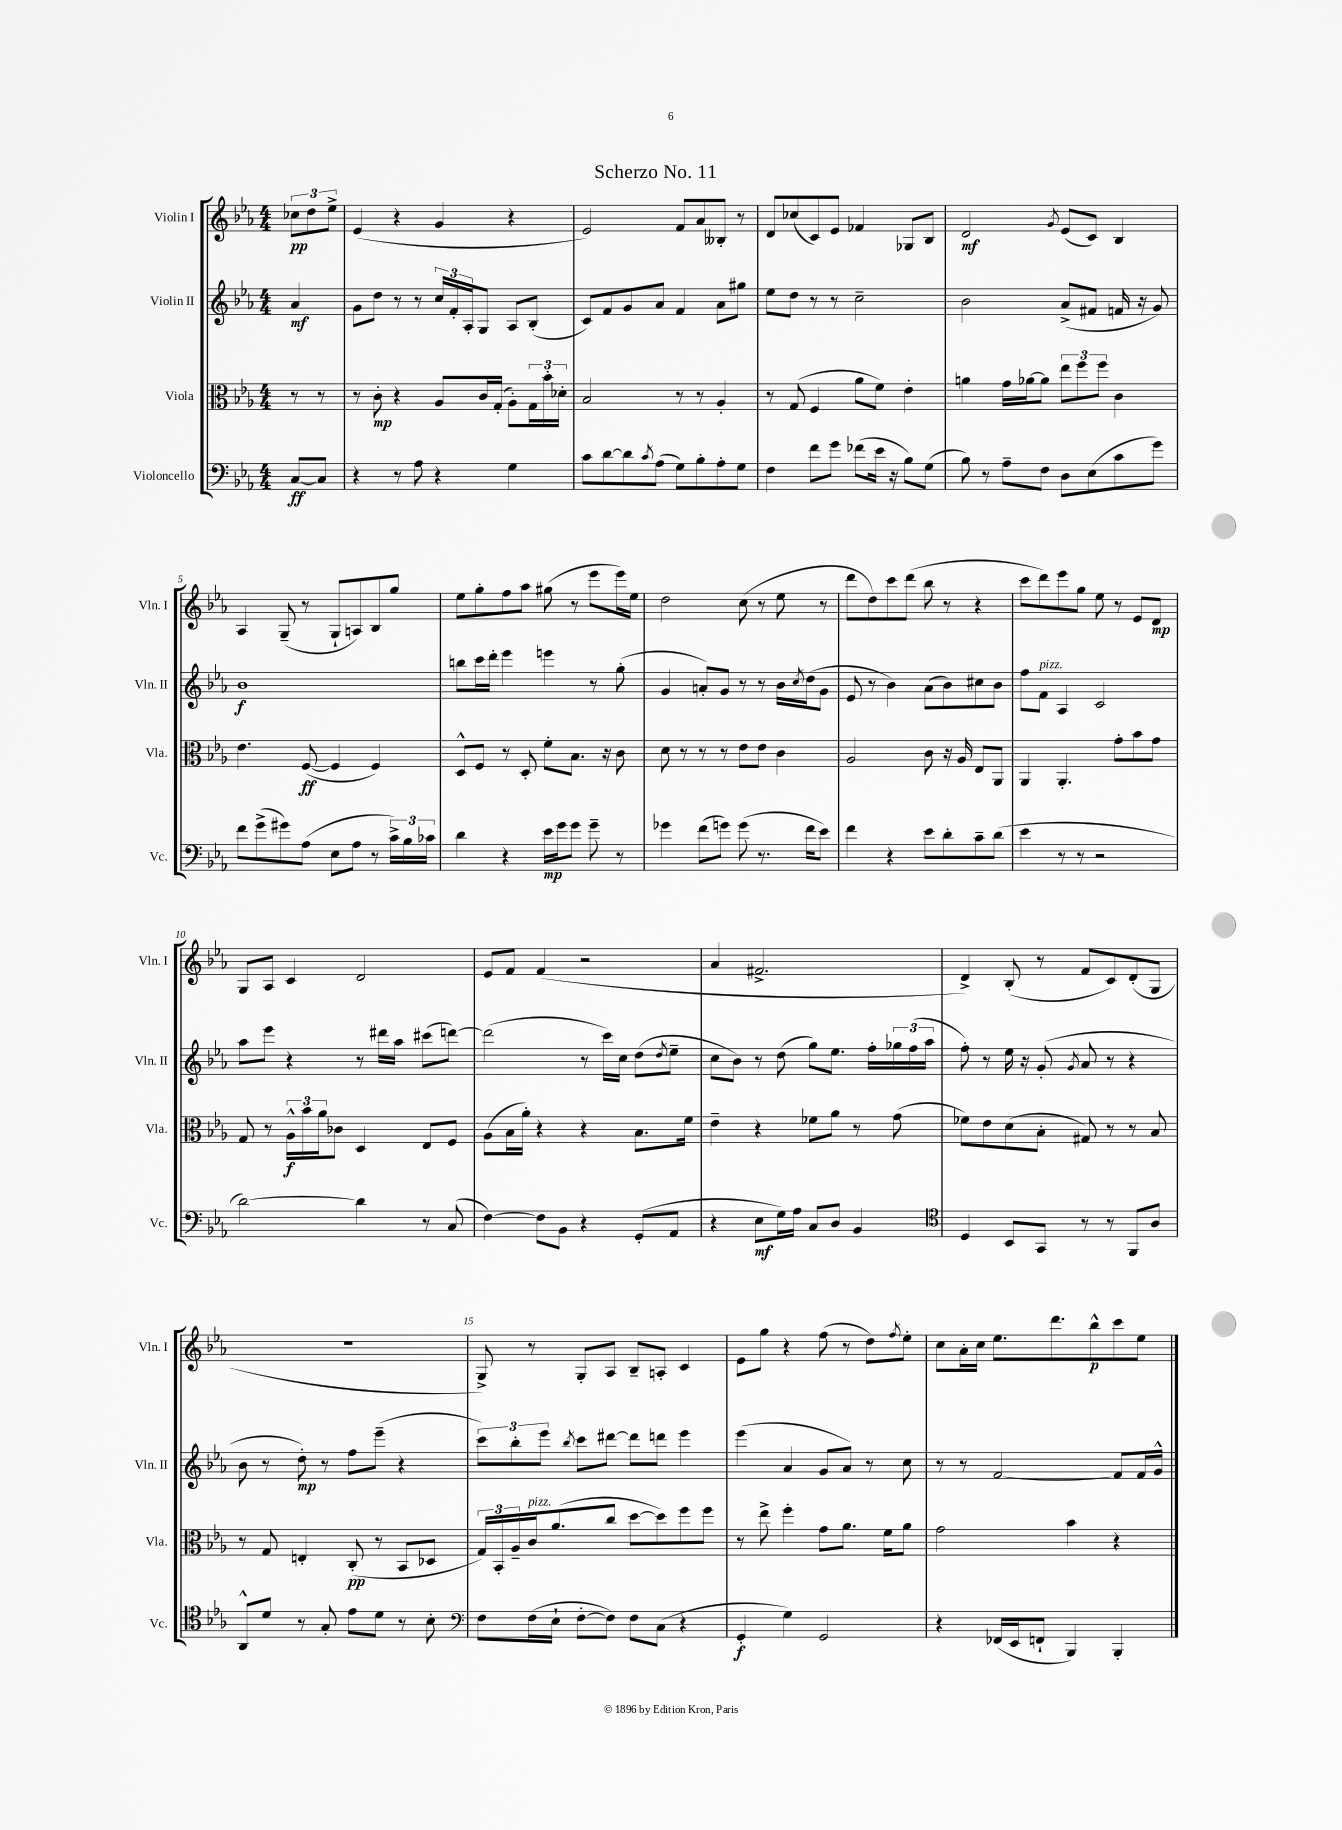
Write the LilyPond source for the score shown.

\header { title = "Scherzo No. 11" }
<<
\new StaffGroup <<
\new Staff = "s0" \with { instrumentName = "Violin I" shortInstrumentName = "Vln. I" } {
    \clef treble \key ees \major \numericTimeSignature \time 4/4 \partial 4
    \tuplet 3/2 { ces''8\pp d''8 ees''8-> } |
    ees'4( r4 g'4 r4 |
    ees'2) f'8 aes'8 beses8-. r8 |
    d'8 ces''8( c'8) ees'8 fes'4 ges8 bes8 |
    d'2\mf \acciaccatura { g'8 } ees'8( c'8) bes4 |
    aes4 g8--( r8 g8-! a8) bes8 g''8 |
    ees''8 g''8-. f''8 aes''8 gis''8( r8 ees'''8 ees'''16) ees''16 |
    d''2 c''8( r8 ees''8 r8 |
    d'''8 d''8) c'''8 d'''8( bes''8 r8 r4 |
    c'''8 d'''8) ees'''8 g''8 ees''8 r8 ees'8 d'8\mp |
    g8 aes8 c'4 d'2 |
    ees'8 f'8 f'4( r2 |
    aes'4 fis'2.-> |
    d'4->) bes8-.( r8 f'8 c'8) d'8-.( g8 |
    r1 |
    g8->) r8 g8-. aes8 bes8-- a8-. c'4 |
    ees'8 g''8 r4 f''8( r8 d''8) \acciaccatura { f''8 } ees''8-. |
    c''8 aes'16-. c''16 ees''8. d'''8. bes''8-^\p c'''8 ees''8 \bar "|." |
}
\new Staff = "s1" \with { instrumentName = "Violin II" shortInstrumentName = "Vln. II" } {
    \clef treble \key ees \major \numericTimeSignature \time 4/4 \partial 4
    aes'4\mf |
    g'8 d''8 r8 r8 \tuplet 3/2 { c''16 f'16-. aes16-. } g8 aes8 bes8-.( |
    c'8) f'8 g'8 aes'8 f'4 aes'8 gis''8 |
    ees''8 d''8 r8 r8 c''2-- |
    bes'2 aes'8->( fis'8 f'16 r16 g'8) |
    bes'1\f |
    b''8 c'''16 d'''16-. ees'''4 e'''4 r8 g''8-.( |
    g'4 a'8-.) g'8 r8 r8 bes'16 \acciaccatura { c''8 } d''16( g'8 |
    ees'8 r8 bes'4) aes'8( bes'8) cis''8 bes'8 |
    f''8 f'8^\markup { \italic "pizz." } aes4 c'2 |
    aes''8 ees'''8 r4 r8 dis'''16 aes''16 cis'''8( d'''8~) |
    d'''2( r8 c'''16) c''16 d''8( \acciaccatura { d''8 } ees''8-- |
    c''8 bes'8) r8 d''8( g''8) ees''8. f''16-. \tuplet 3/2 { ges''16 f''16( aes''16 } |
    f''8-.) r8 ees''16 r16 g'8-.( \acciaccatura { g'8 } aes'8 r8 r4 |
    bes'8 r8 d''8-.\mp) r8 f''8 ees'''8--( r4 |
    \tuplet 3/2 { c'''8) bes''8-. ees'''8 } \acciaccatura { bes''8 } c'''8 dis'''8~ dis'''8 d'''8 ees'''4 |
    ees'''4( aes'4 g'8 aes'8) r8 c''8 |
    r8 r8 f'2~ f'8 f'16 g'16-^ \bar "|." |
}
\new Staff = "s2" \with { instrumentName = "Viola" shortInstrumentName = "Vla." } {
    \clef alto \key ees \major \numericTimeSignature \time 4/4 \partial 4
    r8 r8 |
    r8 c'8-.\mp r4 aes8 c'16 g16-.( aes8-.) \tuplet 3/2 { g16 bes'16-. des'16-. } |
    bes2 r8 r8 aes4-. |
    r8 g8( f4 aes'8 f'8) ees'4-. |
    a'4 g'16 aes'16~ aes'8 \tuplet 3/2 { ees''8 f''8 f''8 } c'4 |
    ees'4. f8~\ff( f4 f4) |
    d8-^ f8 r8 d8-. f'8-. bes8. r16 c'8 |
    d'8 r8 r8 r8 ees'8 ees'8 c'4 |
    aes2 c'8 r16 aes16 ees8 aes,8 |
    aes,4 aes,4.-. g'8-. bes'8 g'8 |
    g8 r8 \tuplet 3/2 { aes16-^\f bes'16 aes'16 } ces'8 d4 ees8 f8 |
    aes8( bes16 aes'16-.) r4 r4 bes8. f'16 |
    ees'4-- r4 fes'8 aes'8 r8 g'8( |
    fes'8) ees'8 d'8( bes8-. gis8) r8 r8 bes8 |
    r8 g8 e4-. c8-.\pp( r8 bes,8 des8 |
    \tuplet 3/2 { g16) bes,16-. aes16-- } c'16^\markup { \italic "pizz." } aes'8.( c''8 d''8~ d''8) f''8 f''8 |
    r8 ees''8-> f''4-. g'8 aes'8. f'16 aes'8 |
    g'2 bes'4 r4 \bar "|." |
}
\new Staff = "s3" \with { instrumentName = "Violoncello" shortInstrumentName = "Vc." } {
    \clef bass \key ees \major \numericTimeSignature \time 4/4 \partial 4
    c8~\ff c8 |
    r4 r8 aes8 r4 g4 |
    c'8 d'8~ d'8 \acciaccatura { c'8 } aes8( g8) bes8-. aes8-. g8 |
    f4 f'8 g'8 fes'8( ees'16 r16 bes8) g8( |
    bes8) r8 aes8-- f8 d8 ees8( c'8 g'8) |
    f'8 g'8->( gis'8) aes8( ees8 aes8 r8 \tuplet 3/2 { c'16->) bes16 ces'16 } |
    d'4 r4 ees'16\mp g'16 g'8 g'8-- r8 |
    ges'4 f'8( g'8) g'8( r8. f'16 ees'8) |
    f'4 r4 ees'8 d'8-. c'8-- d'8( |
    ees'4 r8 r8 r2 |
    d'2~) d'4 r8 c8( |
    f4~) f8 bes,8 r4 g,8-.( aes,8 |
    r4 ees8\mf g16) aes16 c8 d8 bes,4 |
    \clef tenor d4 bes,8 g,8 r8 r8 f,8 aes8 |
    aes,8-^ d'8 r8 g8-. ees'8 d'8 r8 bes8-. |
    \clef bass f8 f16( ees16-! f8~-. f8) f8 c8( r4 |
    g,4-.\f g4) g,2 |
    r4 fes,16( ees,16 f,8-! bes,,4) bes,,4-. \bar "|." |
}
>>
>>
\layout { \context { \Score \override BarNumber.break-visibility = ##(#f #t #t) barNumberVisibility = #(every-nth-bar-number-visible 5) } }
